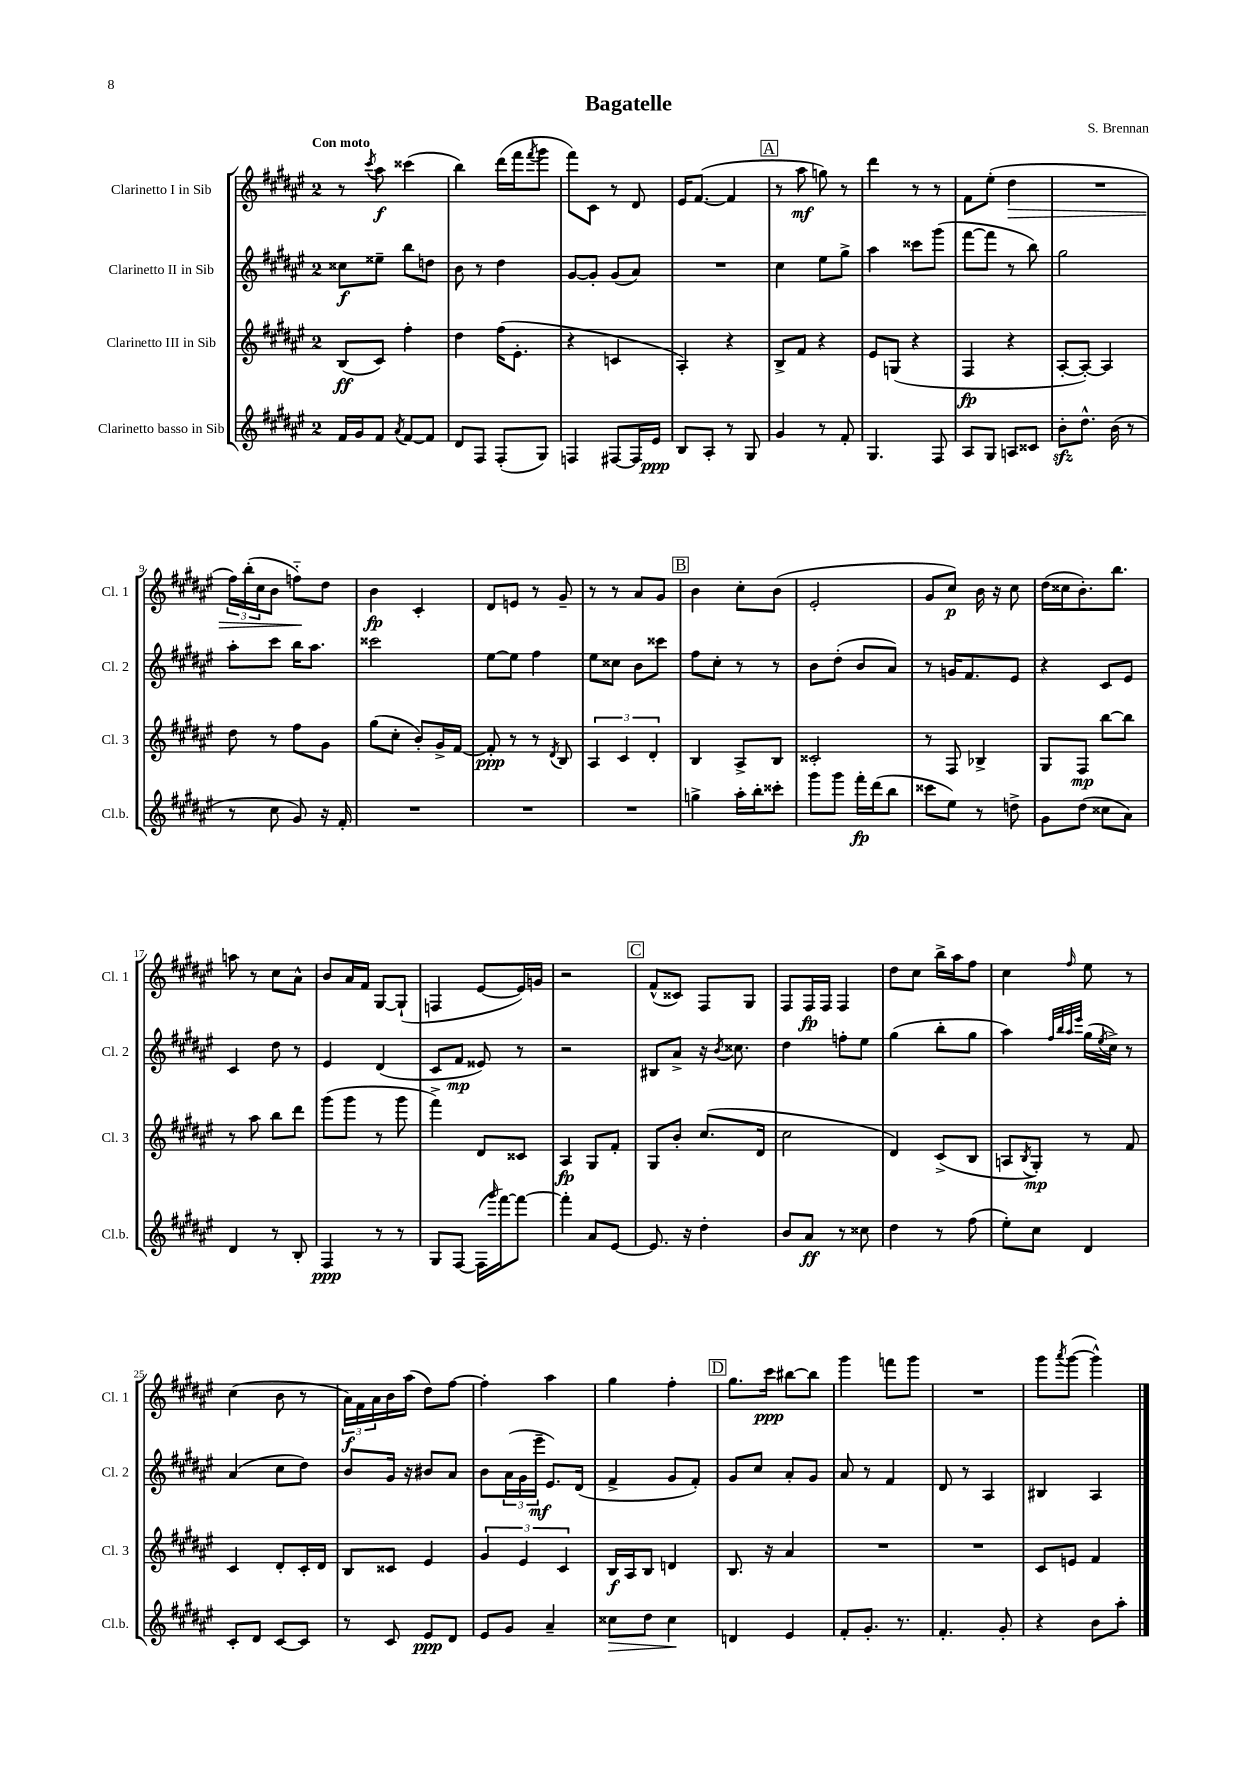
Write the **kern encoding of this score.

**kern	**kern	**kern	**kern
*staff4	*staff3	*staff2	*staff1
*clefG2	*clefG2	*clefG2	*clefG2
*k[f#c#g#d#a#e#]	*k[f#c#g#d#a#e#]	*k[f#c#g#d#a#e#]	*k[f#c#g#d#a#e#]
*M2/4	*M2/4	*M2/4	*M2/4
16f#/LL	(8B/L	8cc##\L	8r
16g#/J	.	.	.
.	.	.	8qccc#/
8f#/J	8c#/J)	8ee##~\J	8aa#\
8qa#/	.	.	.
[8f#/L	4ff#'\	8bb\L	(4ccc##\
8f#/]J	.	8dd\J	.
=	=	=	=
8d#/L	4dd#\	8b\	4bb\)
8F#/J	.	8r	.
(8F#'/L	(16ff#\LK	4dd#\	(16ddd#\LL
.	8.e#'\J	.	16fff#\J
.	.	.	8qfff#/
8G#/J)	.	.	8ggg#\J
=	=	=	=
4F/	4r	[8g#/L	8fff#\L)
.	.	8g#'/]J	8c#\J
[8F#/L	4c/	(8g#/L	8r
16F#/]L	.	8a#/J)	8d#/
16e#/JJ	.	.	.
=	=	=	=
8B/L	4A#'/)	2r	16e#/LK
.	.	.	([8.f#/J
8A#'/J	.	.	.
8r	4r	.	4f#/]
8G#/	.	.	.
=	=	=	=
4g#/	8B^/L	4cc#\	8r
.	8f#/J	.	8aa#\
8r	4r	8ee#\L	8gg\)
8f#'/	.	8gg#^\J	8r
=	=	=	=
4.G#/	8e#/L	4aa#\	4ddd#\
.	(8G/J	.	.
.	4r	8ccc##\L	8r
8F#/	.	(8ggg#\J	8r
=	=	=	=
8A#/L	4F#/	[8fff#\L	8f#\L
8G#/J	.	8fff#\]J	(8ee#'\J
8A/L	4r	8r	4dd#\
8c##/J	.	8bb\)	.
=	=	=	=
8b'\L	[8A#'/L	2gg#\	2r
8.dd#^^\J	8A#'/_J)	.	.
.	4A#/]	.	.
(16b\	.	.	.
8r	.	.	.
=	=	=	=
8r	8dd#\	8aa#'\L	24ff#\LL)
.	.	.	(24bb'\
.	.	.	24cc#\J
8cc#\	8r	8ccc#\J	8b\J
8g#/)	8ff#\L	16bb\LK	8ff'~\L)
.	.	8.aa#\J	.
16r	8g#\J	.	8dd#\J
16f#'/	.	.	.
=	=	=	=
2r	(8gg#\L	2ccc##\	4b\
.	8cc#'\J	.	.
.	8b'/L)	.	4c#'/
.	16g#^/L	.	.
.	[16f#/JJ	.	.
=	=	=	=
2r	8f#'/]	[8ee#\L	8d#/L
.	8r	8ee#\]J	8e/J
.	8r	4ff#\	8r
.	8qd#/	.	.
.	8B/	.	8g#~/
=	=	=	=
2r	6A#/	8ee#\L	8r
.	.	8cc##\J	8r
.	6c#/	.	.
.	.	8b\L	8a#/L
.	6d#'/	.	.
.	.	8ccc##\J	8g#/J
=	=	=	=
4gg^\	4B/	8ff#\L	4b\
.	.	8cc#'\J	.
16aa#'\LL	8A#^/L	8r	8cc#'\L
16bb'\J	.	.	.
8ccc##'\J	8B/J	8r	(8b\J
=	=	=	=
8ggg#\L	2c##'/	8b\L	2e#'/
8ggg#\J	.	(8dd#'\J	.
16fff#'\LL	.	8b/L	.
(16ddd#\J	.	.	.
8bb\J	.	8a#/J)	.
=	=	=	=
8ccc##\L	8r	8r	8g#/L
8ee#\J)	8F#/	16g/LK	8cc#/J)
.	.	8.f#/	.
8r	4B-^/	.	16b\
.	.	.	16r
8dd^\	.	8e#/J	8cc#\
=	=	=	=
8g#\L	8G#/L	4r	(16dd#\LL
.	.	.	16cc##\J
(8dd#\J	8F#/J	.	8.b'\)
8cc##\L	[8bb\L	8c#/L	.
.	.	.	8.bb\J
8a#\J)	8bb\]J	8e#/J	.
=	=	=	=
4d#/	8r	4c#/	8aa\
.	8aa#\	.	8r
8r	8bb\L	8dd#\	8cc#\L
8B'/	8ddd#\J	8r	8a#^^\J
=	=	=	=
4F#/	(8ggg#\L	4e#/	8b/L
.	8ggg#\J	.	16a#/L
.	.	.	16f#/JJ
8r	8r	(4d#/	[8G#/L
8r	8ggg#\	.	(8G#`/]J
=	=	=	=
8G#/L	4fff#^\)	8c#/L	4F/
[8F#/J	.	8f#/J	.
(16F#\]LL	8d#/L	8e##/)	[8e#/L
16qqggg#/	.	.	.
[16fff#\J)	.	.	.
8fff#\_J	8c##/J	8r	16e#/]L)
.	.	.	16g/JJ
=	=	=	=
4fff#'\]	4A#/	2r	2r
8a#/L	8G#/L	.	.
[8e#/J	8f#'/J	.	.
=	=	=	=
8.e#/]	8G#/L	8B#/L	(8f#^^/L
.	8b'/J	8a#^/J	8c##/J)
16r	.	.	.
4dd#'\	(8.cc#/L	16r	8F#/L
.	.	8qb/	.
.	.	8.cc##\	.
.	.	.	8G#/J
.	16d#/Jk	.	.
=	=	=	=
8b/L	2cc#\	4dd#\	8F#/L
8a#/J	.	.	16F#/L
.	.	.	16F#/JJ
8r	.	8ff'\L	4F#/
8cc##\	.	8ee#\J	.
=	=	=	=
4dd#\	4d#/)	(4gg#\	8dd#\L
.	.	.	8cc#\J
8r	(8c#^/L	8bb'\L	16bb^\LL
.	.	.	16aa#\J
(8ff#\	8B/J	8gg#\J	8ff#\J
=	=	=	=
8ee#'\L)	8A/L	4aa#\)	4cc#\
.	8qB/	.	.
8cc#\J	8G#'/J)	.	.
.	.	32qqff#/LLL	.
.	.	32qqbb/	.
.	.	32qqaa#/	.
.	.	32qqeee#/JJJ	16qqff#/
4d#/	8r	(16gg#\LL	8ee#\
.	.	8qee#/	.
.	.	16cc#^\JJ)	.
.	8f#/	8r	8r
=	=	=	=
8c#'/L	4c#/	(4a#/	(4cc#\
8d#/J	.	.	.
[8c#/L	8d#'/L	8cc#\L	8b\
8c#/]J	16c#'/L	8dd#\J)	8r
.	16d#/JJ	.	.
=	=	=	=
8r	8B/L	8b/L	24a#\LL)
.	.	.	24f#\
.	.	.	24a#\
8c#/	8c##/J	16g#/Jk	16b\
.	.	16r	(16aa#\JJ
8e#/L	4e#/	8b#/L	8dd#\L)
8d#/J	.	8a#/J	[8ff#\J
=	=	=	=
8e#/L	6g#/	8b\L	4ff#'\]
8g#/J	.	(24a#\L	.
.	6e#/	24g#\	.
.	.	24eee#~\JJ	.
4a#~/	.	8.e#/L)	4aa#\
.	6c#/	.	.
.	.	(16d#/Jk	.
=	=	=	=
8cc##\L	16B/LL	4f#^/	4gg#\
.	16A#/J	.	.
8dd#\J	8B/J	.	.
4cc##\	4d/	8g#/L	4ff#'\
.	.	8f#'/J)	.
=	=	=	=
4d/	8.B/	8g#/L	8.gg#\L
.	.	8cc#/J	.
.	16r	.	16ccc#\Jk
4e#/	4a#/	8a#'/L	[8bb#\L
.	.	8g#/J	8bb#\]J
=	=	=	=
8f#'/L	2r	8a#/	4ggg#\
8.g#'/J	.	8r	.
.	.	4f#/	8fff\L
8.r	.	.	.
.	.	.	8ggg#\J
=	=	=	=
4.f#'/	2r	8d#/	2r
.	.	8r	.
.	.	4A#/	.
8g#'/	.	.	.
=	=	=	=
4r	8c#/L	4B#/	8ggg#\L
.	.	.	8qaaa#/
.	8e/J	.	([8ggg#\J
8b\L	4f#/	4A#/	4ggg#^^\])
8aa#'\J	.	.	.
==	==	==	==
*-	*-	*-	*-
